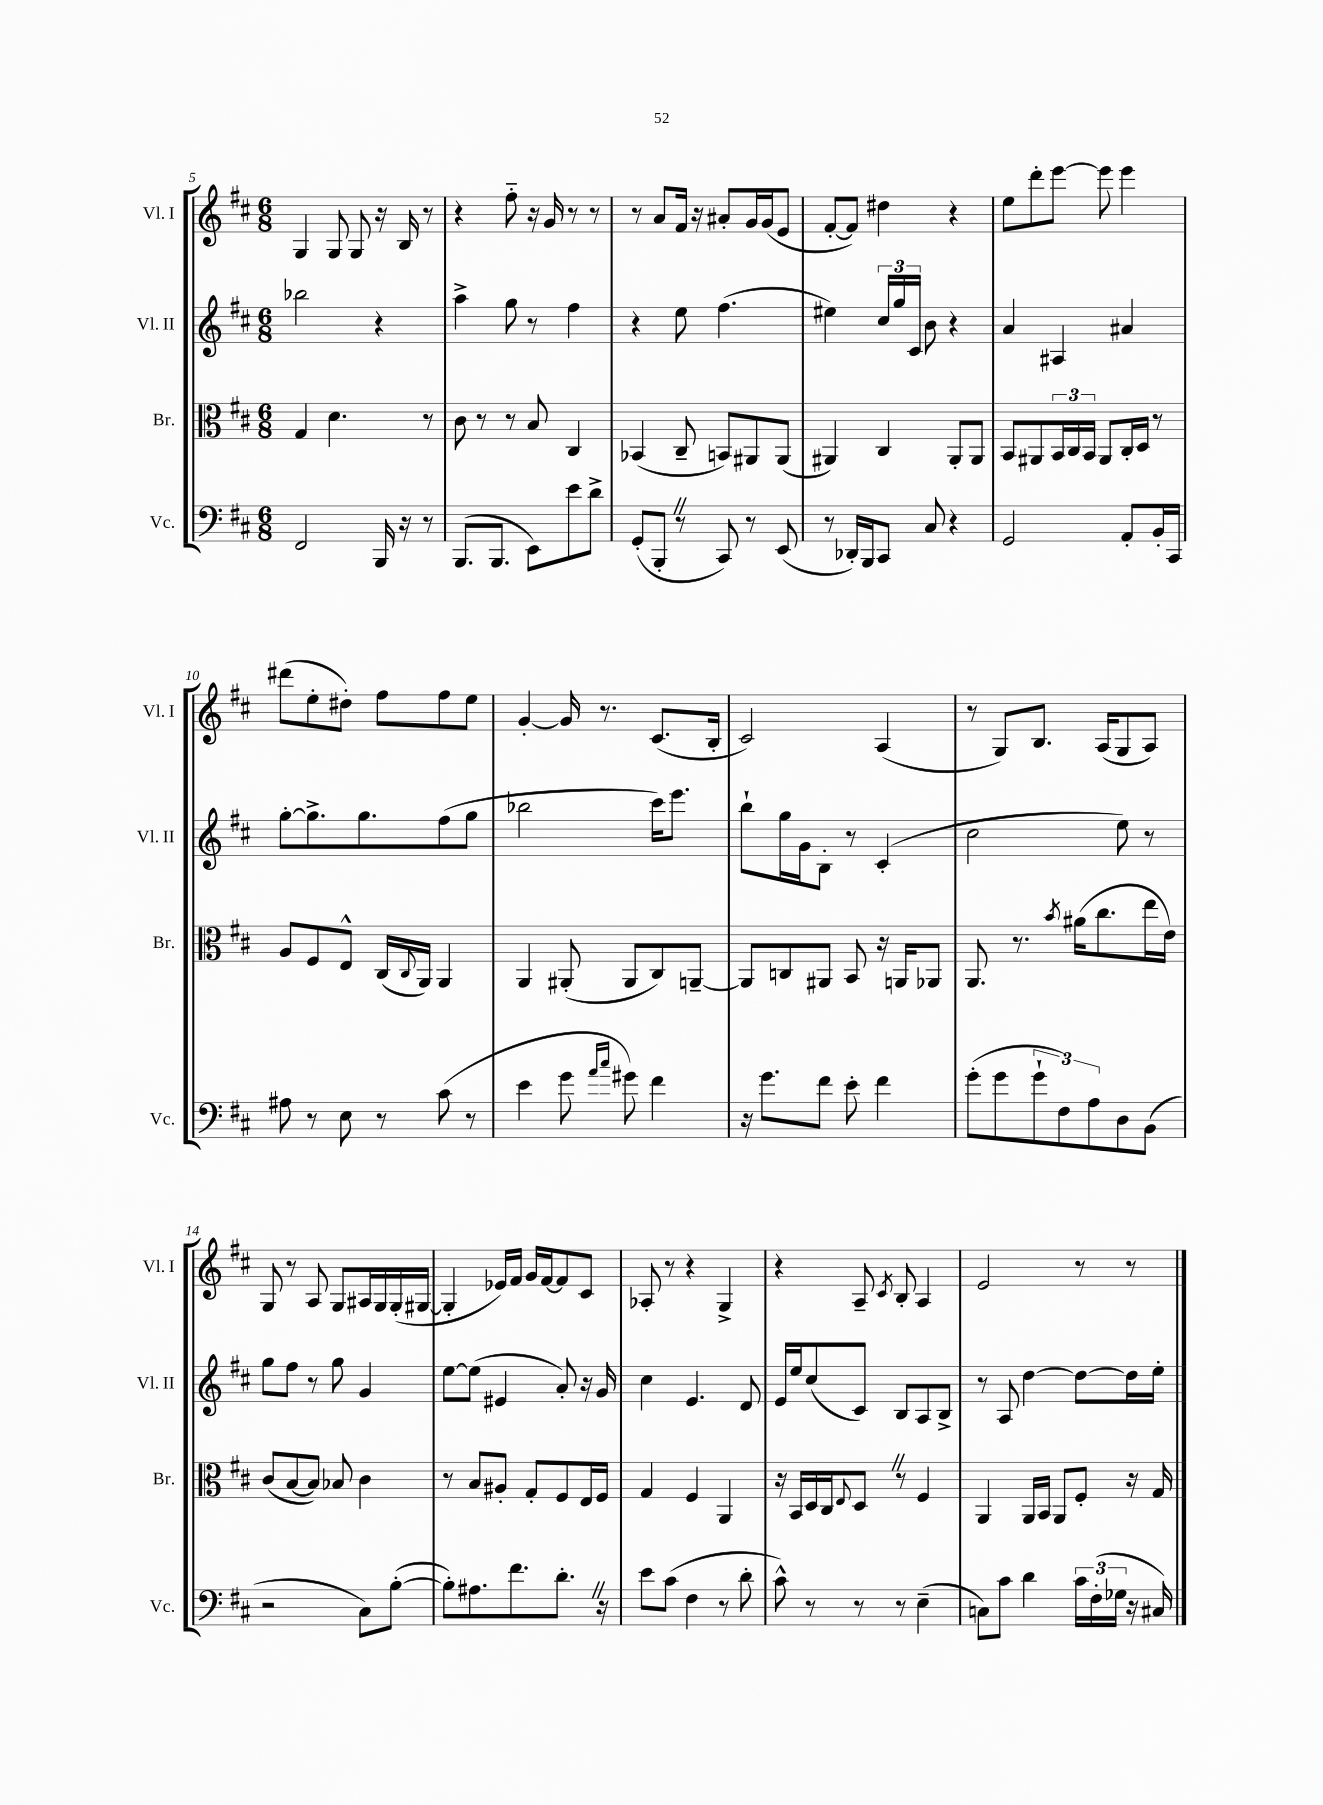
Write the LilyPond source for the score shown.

<<
\new StaffGroup <<
\new Staff = "s0" \with { instrumentName = "Vl. I" shortInstrumentName = "Vl. I" } {
    \clef treble \key d \major \numericTimeSignature \time 6/8
    g4 g8 g8 r16 b16 r8 |
    r4 fis''8-_ r16 g'16 r8 r8 |
    r8 a'8 fis'16 r16 ais'8-. g'16 g'16( e'8 |
    fis'8~-. fis'8) dis''4 r4 |
    e''8 d'''8-. e'''8~ e'''8 e'''4 |
    dis'''8( e''8-. dis''8-.) fis''8 fis''8 e''8 |
    g'4~-. g'16 r8. cis'8.( b16-. |
    cis'2) a4( |
    r8 g8) b8. a16( g8 a8) |
    g8 r8 a8 g8 ais16 g16 g16-.( gis16~ |
    gis4-. ees'16) fis'16 g'16 fis'16~ fis'8 cis'8 |
    aes8-. r8 r4 g4-> |
    r4 a8-- \acciaccatura { cis'8 } b8-. a4 |
    e'2 r8 r8 \bar "|." |
}
\new Staff = "s1" \with { instrumentName = "Vl. II" shortInstrumentName = "Vl. II" } {
    \clef treble \key d \major \numericTimeSignature \time 6/8
    bes''2 r4 |
    a''4-> g''8 r8 fis''4 |
    r4 e''8 fis''4.( |
    eis''4) \tuplet 3/2 { cis''16 g''16 cis'16 } b'8 r4 |
    a'4 ais4 ais'4 |
    g''8~-. g''8.-> g''8. fis''8( g''8 |
    bes''2 cis'''16) e'''8. |
    b''8-! g''16 g'16 b8-. r8 cis'4-.( |
    cis''2 e''8) r8 |
    g''8 fis''8 r8 g''8 g'4 |
    e''8~ e''8( eis'4 a'8-.) r16 g'16 |
    cis''4 e'4. d'8 |
    e'16 e''16 cis''8( cis'8) b8 a8 b8-> |
    r8 a8 d''4~ d''8~ d''16 e''16-. \bar "|." |
}
\new Staff = "s2" \with { instrumentName = "Br." shortInstrumentName = "Br." } {
    \clef alto \key d \major \numericTimeSignature \time 6/8
    g4 d'4. r8 |
    cis'8 r8 r8 b8 cis4 |
    bes,4( cis8-- b,8) ais,8 ais,8( |
    ais,4) cis4 ais,8-. ais,8 |
    b,8 ais,8 \tuplet 3/2 { b,16 cis16 b,16 } ais,8 cis16-. d16 r8 |
    a8 fis8 e8-^ cis16( \appoggiatura { cis8 } a,16) a,4 |
    a,4 ais,8-.( ais,8 cis8) a,8~-- |
    a,8 c8 ais,8 b,8 r16 a,16 aes,8 |
    a,8. r8. \acciaccatura { b'8 } ais'16( cis''8. e''16 e'16) |
    cis'8( b8~ b8) bes8 cis'4 |
    r8 b8 ais8-. g8-. fis8 e16 fis16 |
    g4 fis4 a,4 |
    r16 b,16 d16 cis16 \appoggiatura { e8 } d8 \once \override BreathingSign.text = \markup { \musicglyph "scripts.caesura.straight" } \breathe r8 fis4 |
    a,4 a,16 b,16 a,8 fis8-. r16 g16 \bar "|." |
}
\new Staff = "s3" \with { instrumentName = "Vc." shortInstrumentName = "Vc." } {
    \clef bass \key d \major \numericTimeSignature \time 6/8
    fis,2 b,,16 r16 r8 |
    b,,8.( b,,8. e,8) e'8 d'8-> |
    g,8-.( b,,8-. \once \override BreathingSign.text = \markup { \musicglyph "scripts.caesura.straight" } \breathe r8 cis,8) r8 e,8( |
    r8 des,16-.) b,,16 cis,8 cis8 r4 |
    g,2 a,8-. b,16-. cis,16 |
    ais8 r8 e8 r8 cis'8( r8 |
    e'4 g'8 \grace { a'16 cis''16 } gis'8) fis'4 |
    r16 g'8. fis'8 e'8-. fis'4 |
    g'8-.( g'8 \tuplet 3/2 { g'8-! fis8) a8 } d8 b,8( |
    r2 cis8) b8~-.( |
    b8-.) ais8. fis'8. d'8.-. \once \override BreathingSign.text = \markup { \musicglyph "scripts.caesura.straight" } \breathe r16 |
    e'8 cis'8( fis4 r8 d'8-. |
    cis'8-^) r8 r8 r8 e4--( |
    c8) cis'8 d'4 \tuplet 3/2 { cis'16 fis16-.( ges16 } r16 cis16) \bar "|." |
}
>>
>>
\layout { \context { \Score currentBarNumber = #5 } }
